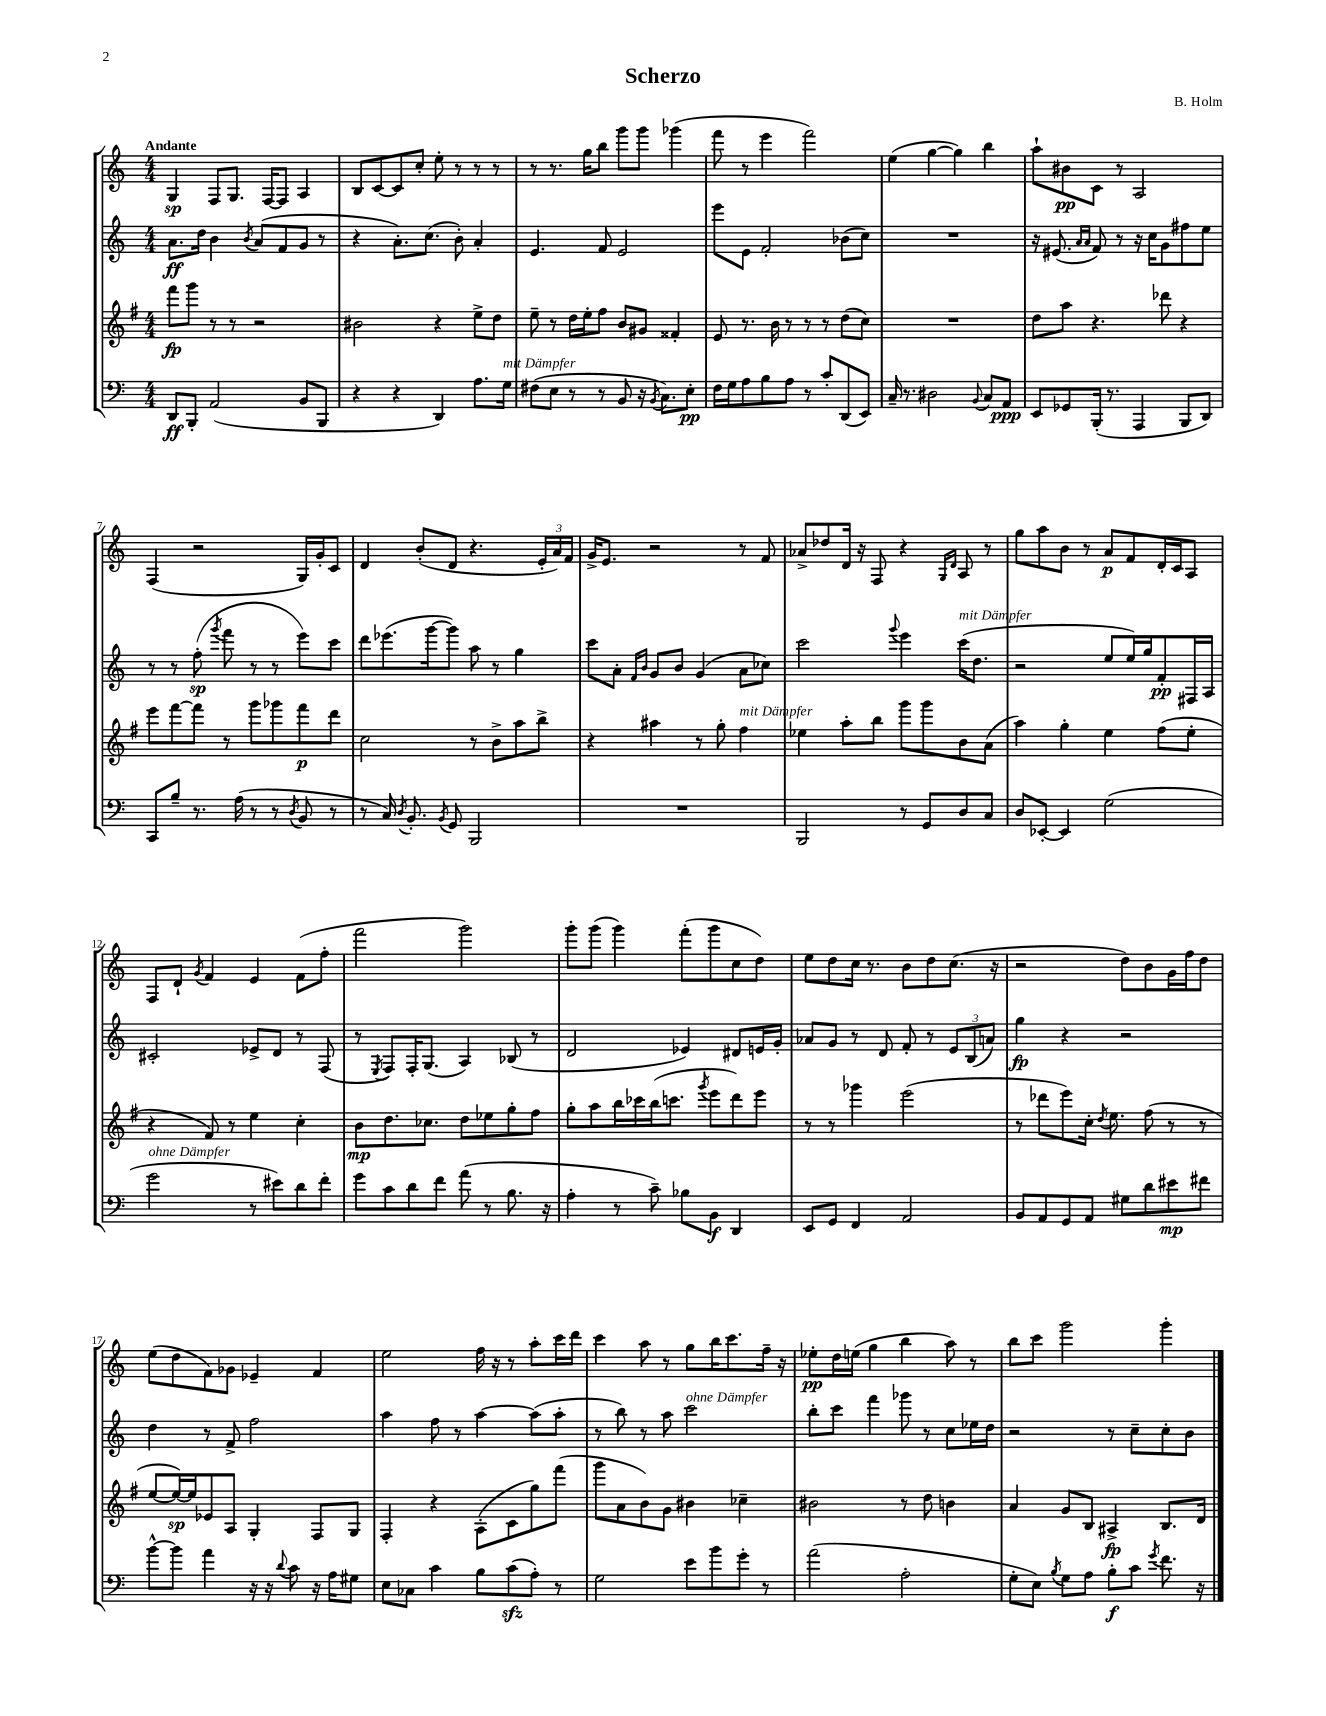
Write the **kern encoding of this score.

**kern	**kern	**kern	**kern
*staff4	*staff3	*staff2	*staff1
*clefF4	*clefG2	*clefG2	*clefG2
*k[]	*k[f#]	*k[]	*k[]
*M4/4	*M4/4	*M4/4	*M4/4
8DD	8fff#	8.a	4G
8BBB'	8ggg	.	.
.	.	16dd	.
(2AA	8r	4b	8F
.	8r	.	8.G
.	.	8qb	.
.	2r	(8a	.
.	.	.	[16F
.	.	8f	8F]
8BB	.	8g	4A
8BBB	.	8r	.
=	=	=	=
4r	2b#	4r	8B
.	.	.	[8c
4r	.	8.a')	8c]
.	.	.	8cc'
.	.	(8.cc	.
4DD)	4r	.	8ee'
.	.	8b')	8r
8.A	8ee^	4a'	8r
.	8dd	.	8r
16G	.	.	.
=	=	=	=
(8F#	8ee~	4.e	8r
8E	8r	.	8.r
8r	16dd	.	.
.	16ee'	.	16gg
8r	8ff#	8f	8bb
8BB	8b	2e	8ggg
16r	8g#	.	8ggg
8qBB	.	.	.
8.C)	.	.	.
.	4f##'	.	(4ggg-
8E'	.	.	.
=	=	=	=
16F	8e	8eee	8fff
16G	.	.	.
8A	8.r	8e	8r
8B	.	2f'	4eee
.	16b	.	.
8A	8r	.	.
8r	8r	.	2fff)
8c'	8r	.	.
(8DD	(8dd	(8b-	.
8EE)	8cc)	8cc)	.
=	=	=	=
16C~	1r	1r	(4ee
8.r	.	.	.
2D#	.	.	[4gg
.	.	.	4gg])
8qqBB	.	.	.
8C	.	.	4bb
8AA	.	.	.
=	=	=	=
8EE	8dd	16r	8aa`
.	.	(8.e#	.
8GG-	8aa	.	8b#
.	.	16qqa	.
.	.	16qqa	.
(16BBB'	4.r	8f)	8c
8.r	.	.	.
.	.	8r	8r
4AAA	.	16r	2A
.	.	16cc	.
.	8ddd-	8g	.
8BBB	4r	8ff#	.
8DD)	.	8ee	.
=	=	=	=
8CC	8eee	8r	(4F
8B~	[8fff#	8r	.
8.r	8fff#]	(8ff'	2r
.	.	8qggg	.
.	8r	8fff	.
(16A	.	.	.
8r	8ggg	8r	.
8r	8ggg-	8r	.
8qD	.	.	.
8BB	8fff#	8eee)	16G)
.	.	.	16g'
8r	8ddd	8ccc	8c
=	=	=	=
8r	2cc	8ddd	4d
16C)	.	(8.eee-	.
8qD	.	.	.
8.BB'	.	.	.
.	.	.	(8b'
.	.	[16ggg	.
8qBB	.	.	.
8GG	.	8ggg])	8d
2BBB	8r	8aa	4.r
.	8b^	8r	.
.	8aa	4gg	.
.	8bb^	.	24e'
.	.	.	24a)
.	.	.	24f
=	=	=	=
1r	4r	8ccc	16g^
.	.	.	8.e
.	.	8a'	.
.	.	16qqf	.
.	.	16qqb	.
.	4aa#	8g	2r
.	.	8b	.
.	8r	(4g	.
.	8gg'	.	.
.	4ff#	8a	8r
.	.	8cc-)	8f
=	=	=	=
2BBB	4ee-	2ccc	8a-^
.	.	.	8dd-
.	8aa'	.	16d
.	.	.	16r
.	8bb	.	8F
.	.	8qqggg	.
8r	8ggg	4eee	4r
8GG	8ggg	.	.
.	.	.	16qqG
.	.	.	16qqd
8D	8b	(16ccc	8A
.	.	8.dd	.
8C	(8a	.	8r
=	=	=	=
8D	4aa)	2r	8gg
[8EE-'	.	.	8aa
4EE-]	4gg'	.	8b
.	.	.	8r
(2G	4ee	8ee	8a
.	.	16ee)	8f
.	.	16gg	.
.	(8ff#	8f'	16d'
.	.	.	16c
.	8ee'	16F#	8A
.	.	16A	.
=	=	=	=
2g	4r	2c#'	8F
.	.	.	8d`
.	.	.	8qg
.	8f#)	.	4f
.	8r	.	.
8r	4ee	8e-^	4e
8e#)	.	8d	.
8d	4cc'	8r	(8f
8f'	.	(8F	8ff'
=	=	=	=
8g	8b	8r	2fff
.	.	8qE	.
8c	8.dd	8F)	.
8d	.	16F'	.
.	8.cc-	(8.G	.
8f	.	.	.
(8a	8dd	4A)	2ggg)
8r	8ee-	.	.
8.B	8gg'	(8B-	.
.	8ff#	8r	.
16r	.	.	.
=	=	=	=
4A'	8gg'	2d	8ggg'
.	8aa	.	(8ggg
8r	16bb	.	4ggg)
.	16ccc-	.	.
8c~)	(16bb	.	.
.	8.ccc	.	.
8B-	.	4e-)	(8fff'
.	8qggg	.	.
8BB	8eee	.	8ggg
4DD	8ddd)	8d#	8cc
.	8eee	16e	8dd)
.	.	16g'	.
=	=	=	=
8EE	8r	8a-	8ee
8GG	8r	8g	8dd
4FF	4ggg-	8r	16cc
.	.	.	8.r
.	.	8d	.
2AA	(2eee	8f'	8b
.	.	8r	8dd
.	.	12e	(8.cc
.	.	(12B	.
.	.	12a)	.
.	.	.	16r
=	=	=	=
8BB	8r	4gg	2r
8AA	8ddd-	.	.
8GG	8eee)	4r	.
8AA	16cc'	.	.
.	8qdd	.	.
.	8.ee	.	.
8G#	.	2r	8dd)
8d	(8ff#	.	8b
8e#	8r	.	16g
.	.	.	16ff
8f#	8r	.	8dd
=	=	=	=
[8b^^	[8ee	4dd	(8ee
8b]	16ee_)	.	8dd
.	16ee]	.	.
4a	8e-	8r	8f)
.	8A	8f^	8g-
16r	4G'	2ff	4e-~
16r	.	.	.
8qqd	.	.	.
8c	.	.	.
16r	8F#	.	4f
16A	.	.	.
8G#	8G	.	.
=	=	=	=
8E	4F#'	4aa	2ee
8C-	.	.	.
4c	4r	8ff	.
.	.	8r	.
8B	(8A'	[4aa	16ff
.	.	.	16r
(8c	8c	.	8r
8A')	8gg)	(8aa]	8aa'
8r	(8fff#	8aa'	16ccc
.	.	.	16ddd
=	=	=	=
2G	8ggg	8r	4ccc
.	8a	8bb)	.
.	8b)	8r	8aa
.	8g	8aa	8r
8e	4b#	2ccc	8gg
8b	.	.	16bb
.	.	.	8.ccc
8g'	4cc-~	.	.
8r	.	.	16ff~
.	.	.	16r
=	=	=	=
(2a	2b#	8bb'	8ee-'
.	.	8ccc	16dd
.	.	.	(16ee
.	.	4fff	4gg
2A'	8r	8ggg-	4bb
.	8dd	8r	.
.	4b	8cc	8aa)
.	.	16ee-	8r
.	.	16dd	.
=	=	=	=
8G'	4a	2r	8bb
8E)	.	.	8ccc
8qB	.	.	.
8G	8g	.	2ggg
8A	8B	.	.
8B'	4A#^	8r	.
8c	.	8cc~	.
8qg	.	.	.
8.f	8.B	8cc'	4ggg'
.	.	8b	.
16r	16d	.	.
==	==	==	==
*-	*-	*-	*-
